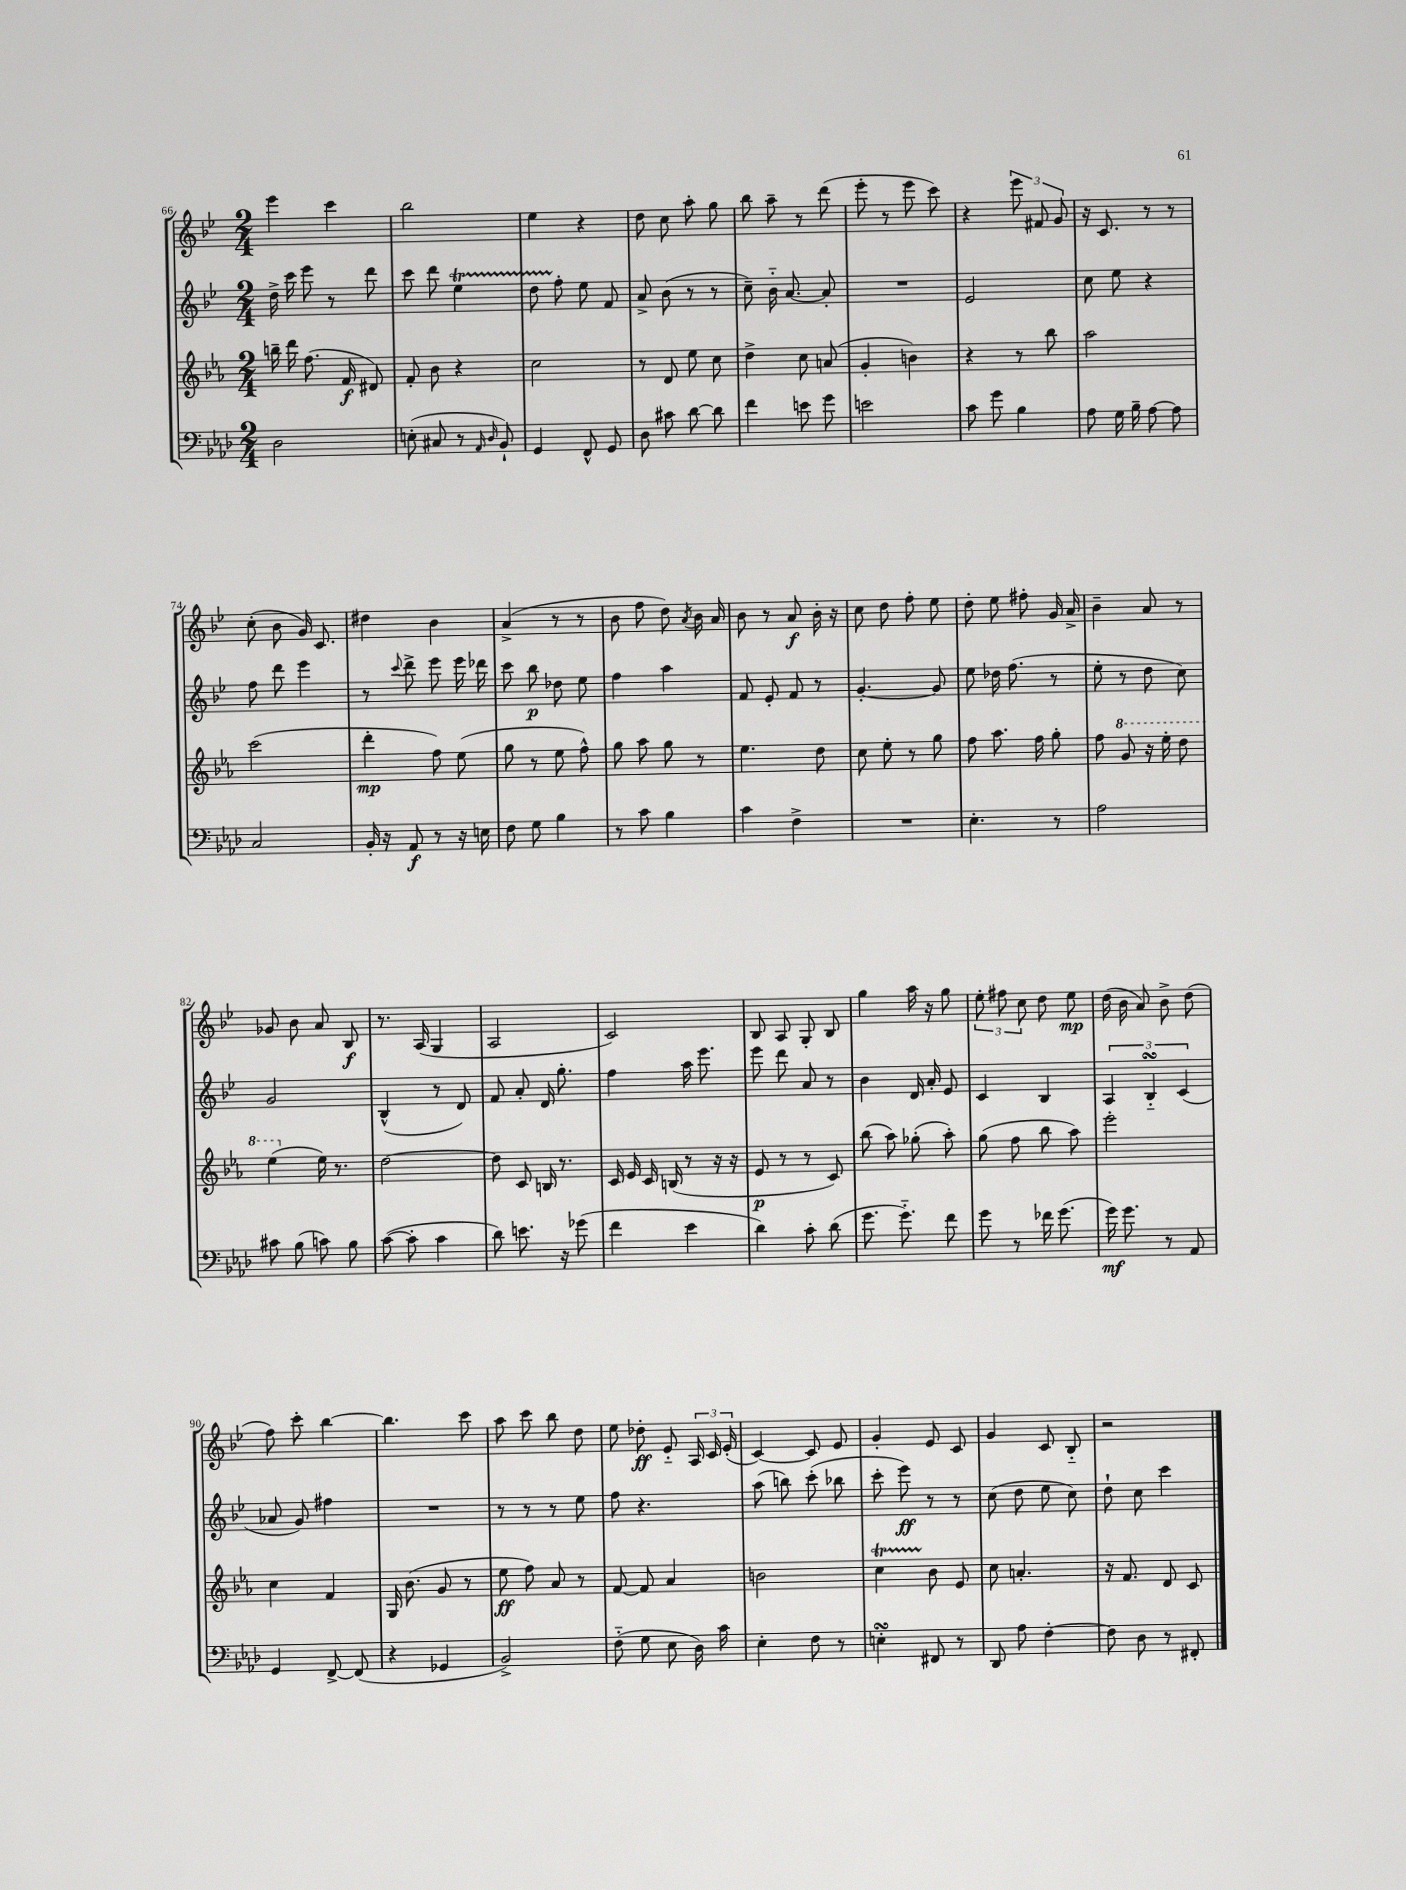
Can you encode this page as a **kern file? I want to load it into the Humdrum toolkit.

**kern	**dynam	**kern	**dynam	**kern	**dynam	**kern	**dynam
*part4	*part4	*part3	*part3	*part2	*part2	*part1	*part1
*staff4	*staff4	*staff3	*staff3	*staff2	*staff2	*staff1	*staff1
*clefF4	*	*clefG2	*	*clefG2	*	*clefG2	*
*k[b-e-a-d-]	*	*k[b-e-a-]	*	*k[b-e-]	*	*k[b-e-]	*
*M2/4	*	*M2/4	*	*M2/4	*	*M2/4	*
=66	=66	=66	=66	=66	=66	=66	=66
2D-\	.	16bbn~\	.	16dd^\	.	4eee-\	.
.	.	16ddd\	.	16ccc\	.	.	.
.	.	(8.ff\	.	8eee-\	.	.	.
.	.	.	.	8r	.	4ccc\	.
.	.	16f/	f	.	.	.	.
.	.	8d#X/)	.	8ddd\	.	.	.
=67	=67	=67	=67	=67	=67	=67	=67
(8En'\	.	8f'/	.	8ccc\	.	2bb-\	.
8C#X/	.	8b-\	.	8ddd\	.	.	.
8r	.	4r	.	4ee-T\	.	.	.
16qqAA-/	.	.	.	.	.	.	.
16qqD-/	.	.	.	.	.	.	.
8BB-`/)	.	.	.	.	.	.	.
=68	=68	=68	=68	=68	=68	=68	=68
4GG/	.	2cc\	.	8ddTTT\	.	4ee-\	.
.	.	.	.	8ff'\	.	.	.
8FF^^/	.	.	.	8ee-\	.	4r	.
8GG/	.	.	.	8f/	.	.	.
=69	=69	=69	=69	=69	=69	=69	=69
8D-\	.	8r	.	8a^/	.	8dd\	.
8c#X\	.	8d/	.	(8b-\	.	8cc\	.
[8d-\	.	8ee-\	.	8r	.	8aa'\	.
8d-\]	.	8cc\	.	8r	.	8gg\	.
=70	=70	=70	=70	=70	=70	=70	=70
4f\	.	4dd^\	.	8cc~\)	.	8bb-\	.
.	.	.	.	16b-\	.	8aa~\	.
.	.	.	.	[8.a/	.	.	.
8en\	.	8cc\	.	.	.	8r	.
8g\	.	(8an/	.	8a'/]	.	(8ddd\	.
=71	=71	=71	=71	=71	=71	=71	=71
2en\	.	4g'/	.	2r	.	8eee-'\	.
.	.	.	.	.	.	8r	.
.	.	4bn\)	.	.	.	8eee-\	.
.	.	.	.	.	.	8ccc\)	.
=72	=72	=72	=72	=72	=72	=72	=72
8c\	.	4r	.	2e-/	.	4r	.
8g\	.	.	.	.	.	.	.
4B-\	.	8r	.	.	.	12eee-\	.
.	.	.	.	.	.	12f#X/	.
.	.	8bb-\	.	.	.	.	.
.	.	.	.	.	.	12g/	.
=73	=73	=73	=73	=73	=73	=73	=73
8A-\	.	2aa-\	.	8cc\	.	16r	.
.	.	.	.	.	.	8.c/	.
16G\	.	.	.	8ee-\	.	.	.
16B-~\	.	.	.	.	.	.	.
[8A-\	.	.	.	4r	.	8r	.
8A-\]	.	.	.	.	.	8r	.
!!LO:LB:g=z
=74	=74	=74	=74	=74	=74	=74	=74
2C/	.	(2ccc\	.	8ff\	.	(8cc'\	.
.	.	.	.	8ddd\	.	8b-\	.
.	.	.	.	4eee-\	.	16g/)	.
.	.	.	.	.	.	8.c/	.
=75	=75	=75	=75	=75	=75	=75	=75
16BB-'/	.	4ddd'\	mp	8r	.	4dd#X\	.
16r	.	.	.	.	.	.	.
.	.	.	.	8qqccc/	.	.	.
8AA-/	f	.	.	8ddd^\	.	.	.
8r	.	8ff\)	.	8eee-\	.	4b-\	.
16r	.	(8ee-\	.	16eee-\	.	.	.
16En\	.	.	.	16ddd-X\	.	.	.
=76	=76	=76	=76	=76	=76	=76	=76
8F\	.	8gg\	.	8ccc\	.	(4a^/	.
8G\	.	8r	.	8bb-\	p	.	.
4B-\	.	8ee-\	.	8dd-X\	.	8r	.
.	.	8ff^^\)	.	8ee-\	.	8r	.
=77	=77	=77	=77	=77	=77	=77	=77
8r	.	8gg\	.	4ff\	.	8b-\	.
8c\	.	8aa-\	.	.	.	8ff\	.
4B-\	.	8gg\	.	4aa\	.	8dd\)	.
.	.	.	.	.	.	8qa/	.
.	.	8r	.	.	.	16b-\	.
.	.	.	.	.	.	16a/	.
=78	=78	=78	=78	=78	=78	=78	=78
4c\	.	4.ee-\	.	8f/	.	8b-\	.
.	.	.	.	8e-'/	.	8r	.
4F^\	.	.	.	8f/	.	8a/	f
.	.	8dd\	.	8r	.	16b-'\	.
.	.	.	.	.	.	16r	.
=79	=79	=79	=79	=79	=79	=79	=79
2r	.	8cc\	.	[4.g'/	.	8cc\	.
.	.	8ee-'\	.	.	.	8dd\	.
.	.	8r	.	.	.	8ff'\	.
.	.	8gg\	.	8g/]	.	8ee-\	.
=80	=80	=80	=80	=80	=80	=80	=80
4.E-'\	.	8ff\	.	8ee-\	.	8dd'\	.
.	.	8.aa-\	.	16dd-X\	.	8ee-\	.
.	.	.	.	(8.ff\	.	.	.
.	.	.	.	.	.	8ff#X'\	.
.	.	16ff\	.	.	.	.	.
8r	.	8gg'\	.	8r	.	16g/	.
.	.	.	.	.	.	16a^/	.
=81	=81	=81	=81	=81	=81	=81	=81
2A-\	.	8ff\	.	8ee-'\	.	4b-~\	.
*	*	*8va	*	*	*	*	*
.	.	8gg/	.	8r	.	.	.
.	.	16r	.	8dd\	.	8a/	.
.	.	16eee-'\	.	.	.	.	.
.	.	8ddd\	.	8cc\)	.	8r	.
!!LO:LB:g=z
=82	=82	=82	=82	=82	=82	=82	=82
8c#X\	.	(4eee-\	.	2g/	.	8g-X/	.
(8B-\	.	.	.	.	.	8b-\	.
*	*	*X8va	*	*	*	*	*
8cn\)	.	16ee-\)	.	.	.	8a/	.
.	.	8.r	.	.	.	.	.
8B-\	.	.	.	.	.	8B-/	f
=83	=83	=83	=83	=83	=83	=83	=83
([8c\	.	[2dd\	.	(4B-^^/	.	8.r	.
8c'\]	.	.	.	.	.	.	.
.	.	.	.	.	.	(16A/	.
4c\	.	.	.	8r	.	4G/	.
.	.	.	.	8d/)	.	.	.
=84	=84	=84	=84	=84	=84	=84	=84
8d-\)	.	8dd\]	.	8f/	.	2A/	.
8.en\	.	8c/	.	8a'/	.	.	.
.	.	16Bn/	.	16d/	.	.	.
16r	.	8.r	.	8.gg'\	.	.	.
(8g-X\	.	.	.	.	.	.	.
=85	=85	=85	=85	=85	=85	=85	=85
4f\	.	16c/	.	4ff\	.	2c/)	.
.	.	16e-/	.	.	.	.	.
.	.	16c/	.	.	.	.	.
.	.	(16Bn/	.	.	.	.	.
4e-\	.	8r	.	16aa\	.	.	.
.	.	.	.	8.eee-\	.	.	.
.	.	16r	.	.	.	.	.
.	.	16r	.	.	.	.	.
=86	=86	=86	=86	=86	=86	=86	=86
4d-\)	.	8e-/	p	8eee-\	.	8B-/	.
.	.	8r	.	8ddd\	.	8A/	.
8c'\	.	8r	.	8a/	.	8G'/	.
(8d-\	.	8c/)	.	8r	.	8B-/	.
=87	=87	=87	=87	=87	=87	=87	=87
8.g\	.	(8bb-\	.	4b-\	.	4gg\	.
.	.	8aa-\)	.	.	.	.	.
8.g\)	.	.	.	.	.	.	.
.	.	(8gg-X'\	.	16d/	.	16aa\	.
.	.	.	.	16a'/	.	16r	.
8f\	.	8aa-'\)	.	8e-/	.	8gg\	.
=88	=88	=88	=88	=88	=88	=88	=88
8g\	.	(8gg\	.	4c/	.	12ee-'\	.
.	.	.	.	.	.	12ff#X\	.
8r	.	8ff\	.	.	.	.	.
.	.	.	.	.	.	12cc\	.
16f-X\	.	8bb-\	.	4B-/	.	8dd\	.
(8.g\	.	.	.	.	.	.	.
.	.	8aa-\)	.	.	.	8ee-\	mp
=89	=89	=89	=89	=89	=89	=89	=89
16g\)	mf	2eee-'\	.	6A/	.	(16dd\	.
8.g\	.	.	.	.	.	16b-\	.
.	.	.	.	.	.	8a/)	.
.	.	.	.	6B-sSSs/	.	.	.
8r	.	.	.	.	.	8b-^\	.
.	.	.	.	(6c/	.	.	.
8AA-/	.	.	.	.	.	(8dd\	.
!!LO:LB:g=z
=90	=90	=90	=90	=90	=90	=90	=90
4GG/	.	4cc\	.	8a-X/	.	8ff\)	.
.	.	.	.	8g/)	.	8ccc'\	.
[8FF^/	.	4f/	.	4ff#X\	.	[4bb-\	.
(8FF/]	.	.	.	.	.	.	.
=91	=91	=91	=91	=91	=91	=91	=91
4r	.	16G/	.	2r	.	4.bb-\]	.
.	.	(8.b-\	.	.	.	.	.
4GG-X/	.	8g/	.	.	.	.	.
.	.	8r	.	.	.	8ccc\	.
=92	=92	=92	=92	=92	=92	=92	=92
2BB-^/)	.	8ee-\	ff	8r	.	8aa\	.
.	.	8ff\)	.	8r	.	8ccc\	.
.	.	8a-/	.	8r	.	8bb-\	.
.	.	8r	.	8ee-\	.	8dd\	.
=93	=93	=93	=93	=93	=93	=93	=93
(8F\	.	[8f/	.	8ff\	.	8ee-\	.
8G\	.	8f/]	.	4.r	.	8dd-X'\	ff
8E-\	.	4a-/	.	.	.	8e-/	.
16D-\)	.	.	.	.	.	24A/	.
.	.	.	.	.	.	24c/	.
16c\	.	.	.	.	.	.	.
.	.	.	.	.	.	(24e-'/	.
=94	=94	=94	=94	=94	=94	=94	=94
4E-'\	.	2bn\	.	(8aa\	.	[4c/)	.
.	.	.	.	8bbn\)	.	.	.
8F\	.	.	.	(8ccc'\	.	8c/]	.
8r	.	.	.	8bb-X\	.	8e-/	.
=95	=95	=95	=95	=95	=95	=95	=95
4EnsSsS'\	.	4ccT\	.	8ccc'\	.	4g'/	.
.	.	.	.	8eee-\)	ff	.	.
8FF#X/	.	8b-\	.	8r	.	8e-/	.
8r	.	8e-/	.	8r	.	8c/	.
=96	=96	=96	=96	=96	=96	=96	=96
8DD-/	.	8cc\	.	(8cc\	.	4g/	.
8A-\	.	4.an'/	.	8dd\	.	.	.
[4F'\	.	.	.	8ee-\	.	8c/	.
.	.	.	.	8cc\)	.	8B-/	.
=97	=97	=97	=97	=97	=97	=97	=97
8F\]	.	16r	.	8dd`\	.	2r	.
.	.	8.f/	.	.	.	.	.
8D-\	.	.	.	8cc\	.	.	.
8r	.	8d/	.	4ccc\	.	.	.
8FF#X'/	.	8c/	.	.	.	.	.
==	==	==	==	==	==	==	==
*-	*-	*-	*-	*-	*-	*-	*-
